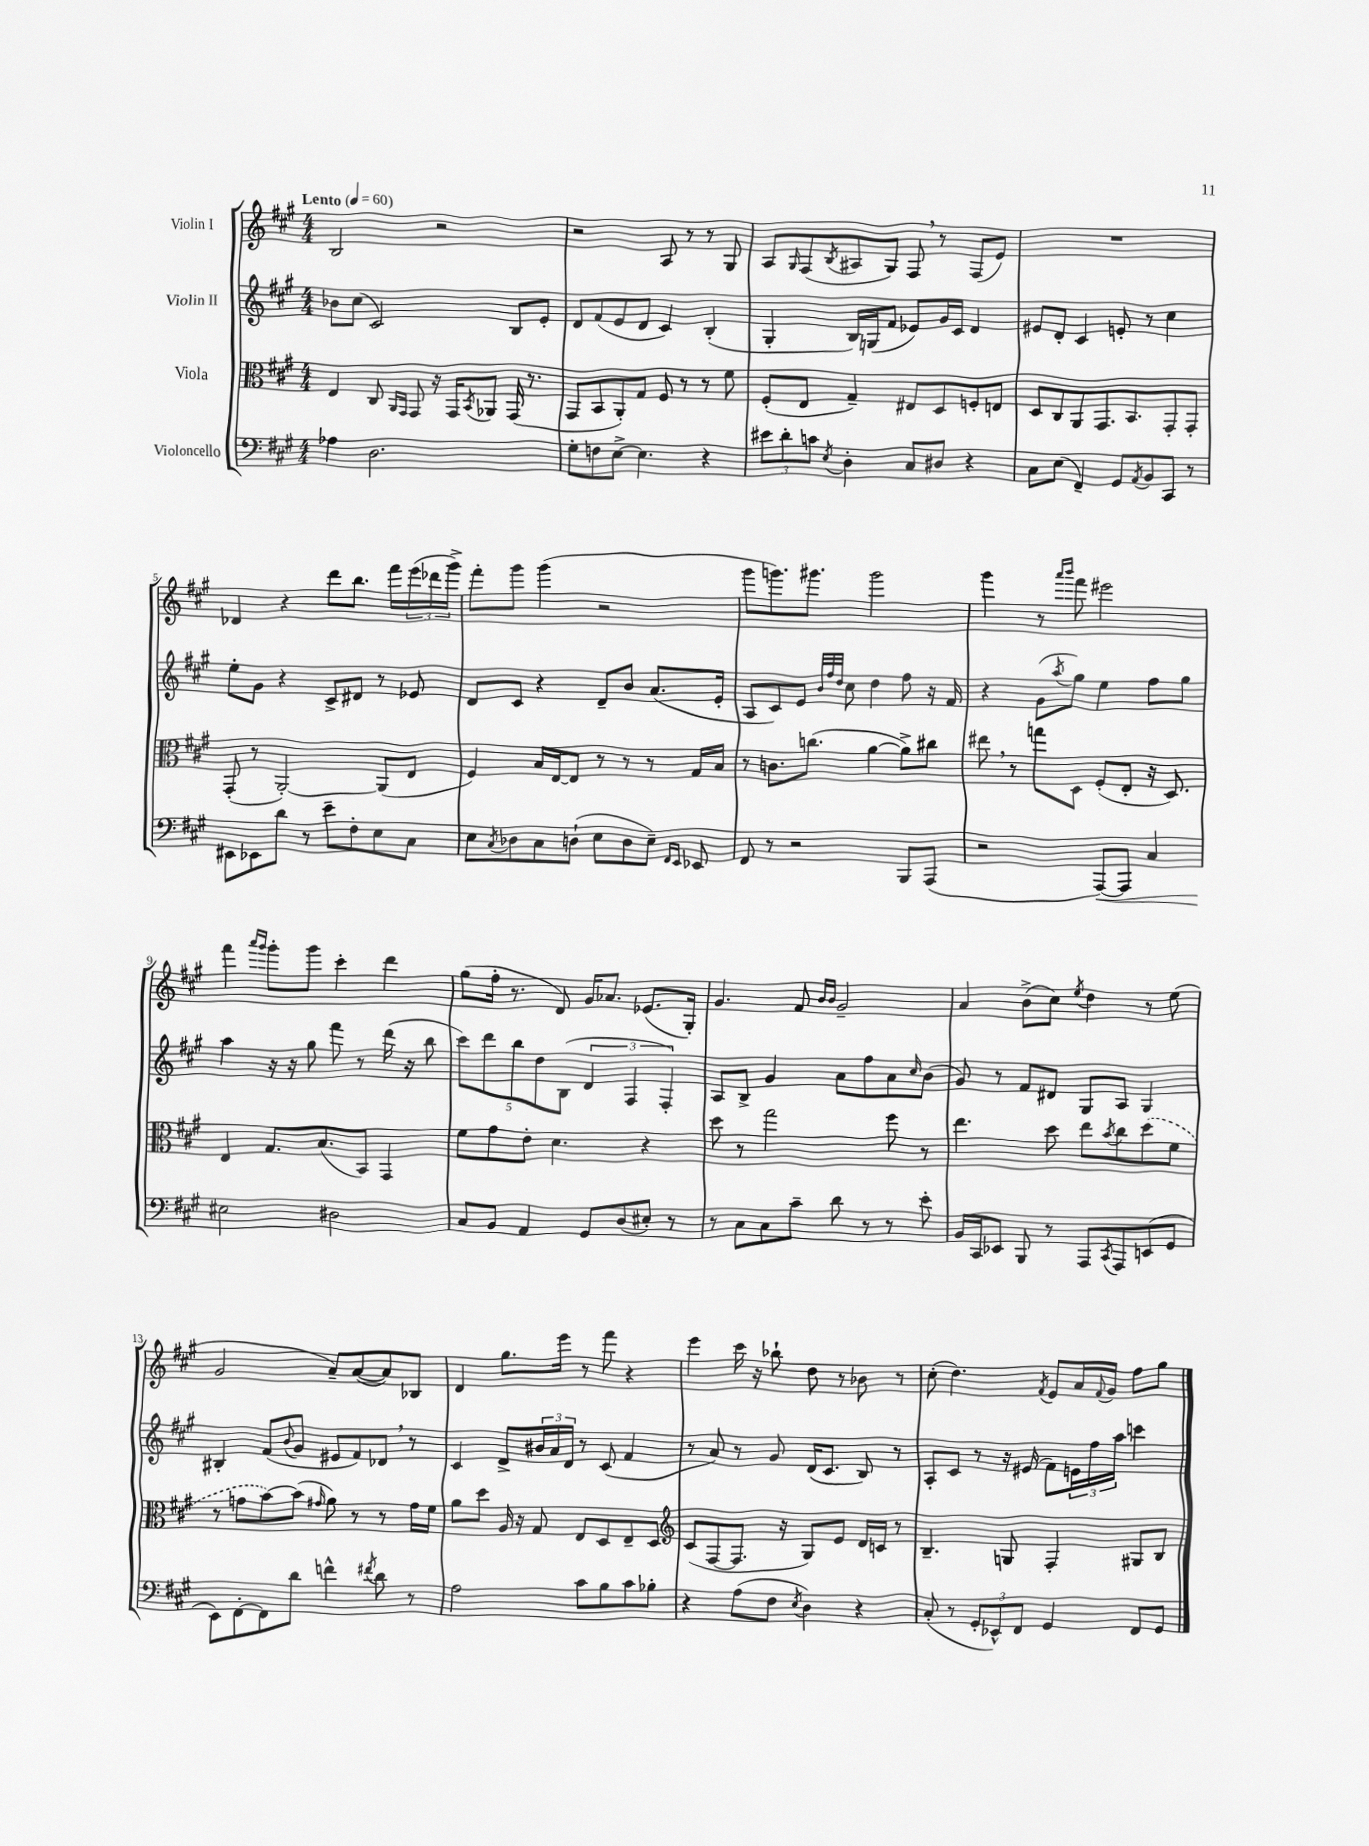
<<
\new StaffGroup <<
\new Staff = "s0" \with { instrumentName = "Violin I" } {
    \clef treble \key a \major \numericTimeSignature \time 4/4 \tempo "Lento" 4 = 60
    b2 r2 |
    r2 a8 r8 r8 gis8 |
    a8 \grace { gis16 } fis8( \acciaccatura { b8 } ais8 gis8) fis8 \breathe r8 fis8( e'8) |
    R1 |
    des'4 r4 d'''8 b''8. fis'''16 \tuplet 3/2 { e'''16( des'''16 gis'''16->) } |
    fis'''8-. gis'''8 gis'''4( r2 |
    gis'''8 g'''8.) gis'''8. gis'''2 |
    gis'''4 r8 \grace { a'''16 b'''16 } fis'''8 eis'''2 |
    fis'''4 \grace { a'''16 gis'''16 } gis'''8-. gis'''8 cis'''4-. d'''4 |
    gis''8( fis''16-. r8. d'8) gis'16 aes'8. ees'8.( gis16-.) |
    gis'4. fis'8 \grace { b'16 b'16 } gis'2-- |
    a'4 b'8->( cis''8) \acciaccatura { e''8 } d''4 r8 e''8( |
    gis'2 a'8--) a'8~( a'8) bes8 |
    d'4 gis''8. e'''16 r8 fis'''8 r4 |
    e'''4 cis'''16 r16 bes''8-! d''8 r8 bes'8 r8 |
    cis''8-.( d''4.) \acciaccatura { fis'8 } e'8 a'16 \appoggiatura { fis'8 } gis'16 fis''8 gis''8 \bar "|." |
}
\new Staff = "s1" \with { instrumentName = "Violin II" } {
    \clef treble \key a \major \numericTimeSignature \time 4/4
    bes'8 cis''8( cis'2) b8 e'8-. |
    d'8 fis'8( e'8 d'8 cis'4) b4-.( |
    gis4-. b16) g16( fis'8 ees'8) gis'16 cis'16 d'4 |
    eis'8 d'8-. cis'4 e'8-. r8 cis''4 |
    e''8-. gis'8 r4 cis'8-> dis'8 r8 ees'8 |
    d'8 cis'8 r4 d'8-- b'8 a'8.( e'16-. |
    a8 cis'8) e'8 \grace { b'32 fis''32 d''32 } cis''8 d''4 fis''8 r16 fis'16 |
    r4 gis'8( \acciaccatura { a''8 } gis''8) e''4 fis''8 gis''8 |
    a''4 r16 r16 gis''8 fis'''8 r8 d'''16( r16 b''8 |
    \tuplet 5/4 { cis'''8) d'''8 b''8 d''8 b8( } \tuplet 3/2 { d'4 fis4 fis4-.) } |
    a8 b8-> gis'4 a'8 fis''8 a'8 \grace { cis''16 } b'8( |
    gis'8) r8 fis'8 dis'8 gis8 a8 gis4 |
    bis4-. fis'8( \appoggiatura { b'8 } gis'8 eis'8 fis'8) des'8 \breathe r8 |
    cis'4 d'8-> \tuplet 3/2 { bis'16 a'16 d'16 } r8 cis'8( fis'4 |
    r8 a'8) r8 gis'8 d'16( cis'8. b8) r8 |
    a8-. cis'8 r8 r16 eis'16( fis'8) \tuplet 3/2 { e'16 fis''16 a''16 } c'''4 \bar "|." |
}
\new Staff = "s2" \with { instrumentName = "Viola" } {
    \clef alto \key a \major \numericTimeSignature \time 4/4
    e4 cis8 \grace { a,16 gis,16 } gis,8 r16 gis,16 \acciaccatura { b,8 } aes,8 gis,16( r8. |
    gis,8 b,8 a,8-.) gis8 fis8 r8 r8 fis'8 |
    fis8-.( e8 gis4--) eis8 d8 f8-. e8 |
    d8 cis8 a,8 gis,8. b,8. gis,8-. gis,8-. |
    gis,8-.( r8 a,2~-.) a,8( e8 |
    fis4) b16 e16~ e8 r8 r8 r8 gis16 b16 |
    r8 c'8. c''8.( a'4~ a'8->) cis''8 |
    eis''8 \breathe r8 g''8 d8 fis8-.( e8-. r16 d8.) |
    e4 gis8. b8.( b,8) gis,4 |
    fis'8 gis'8 e'8-. d'4. r4 |
    d''8 r8 gis''2 fis''8 r8 |
    e''4. d''8 e''8 \acciaccatura { b'8 } cis''8 \once \slurDashed d''8( fis'8 |
    r8 g'8 b'8~) b'8( \grace { gis'16 } a'8) r8 r8 gis'16 fis'16 |
    a'8 d''8 a16 r16 gis8 e8 d8 e8-- d8 |
    \clef treble cis'8( fis8~ fis8. r16 gis8) e'8 d'16 c'16 r8 |
    b4.-- g8 fis4-. gis8 b8 \bar "|." |
}
\new Staff = "s3" \with { instrumentName = "Violoncello" } {
    \clef bass \key a \major \numericTimeSignature \time 4/4
    aes4 d2. |
    gis8-. f8 e8~-> e4. r4 |
    \tuplet 3/2 { eis'8 d'8-. c'8 } \acciaccatura { e8 } d4-. cis8 dis8 r4 |
    cis8 e8( fis,4--) gis,8 \acciaccatura { a,8 } b,8 cis,8 r8 |
    eis,8 ees,8 d'8 r8 e'8-- fis8-. e8 cis8 |
    e8 \acciaccatura { cis8 } des8 cis8 d8-!( e8 d8 e8--) \grace { fis,16 e,16 } ees,8 |
    fis,8 r8 r2 b,,8 a,,8( |
    r2 a,,8~\<) a,,8 cis4 |
    eis2\! dis2 |
    cis8 b,8 a,4 gis,8 d8( eis8-.) r8 |
    r8 cis8 cis8 cis'8-- d'8 r8 r8 e'8-. |
    b,16 cis,16 ees,8 b,,8 r8 a,,8 \acciaccatura { cis,8 } a,,8 e,8( gis,8 |
    e,8) fis,8~-. fis,8 d'8 f'4-^ \acciaccatura { fis'8 } d'8 r8 |
    a2 cis'8 b8 cis'8 bes8-. |
    r4 a8( fis8 \acciaccatura { e8 } d4) r4 |
    cis8-.( r8 \tuplet 3/2 { gis,8-. ees,8-^) fis,8 } gis,4 fis,8 gis,8 \bar "|." |
}
>>
>>
